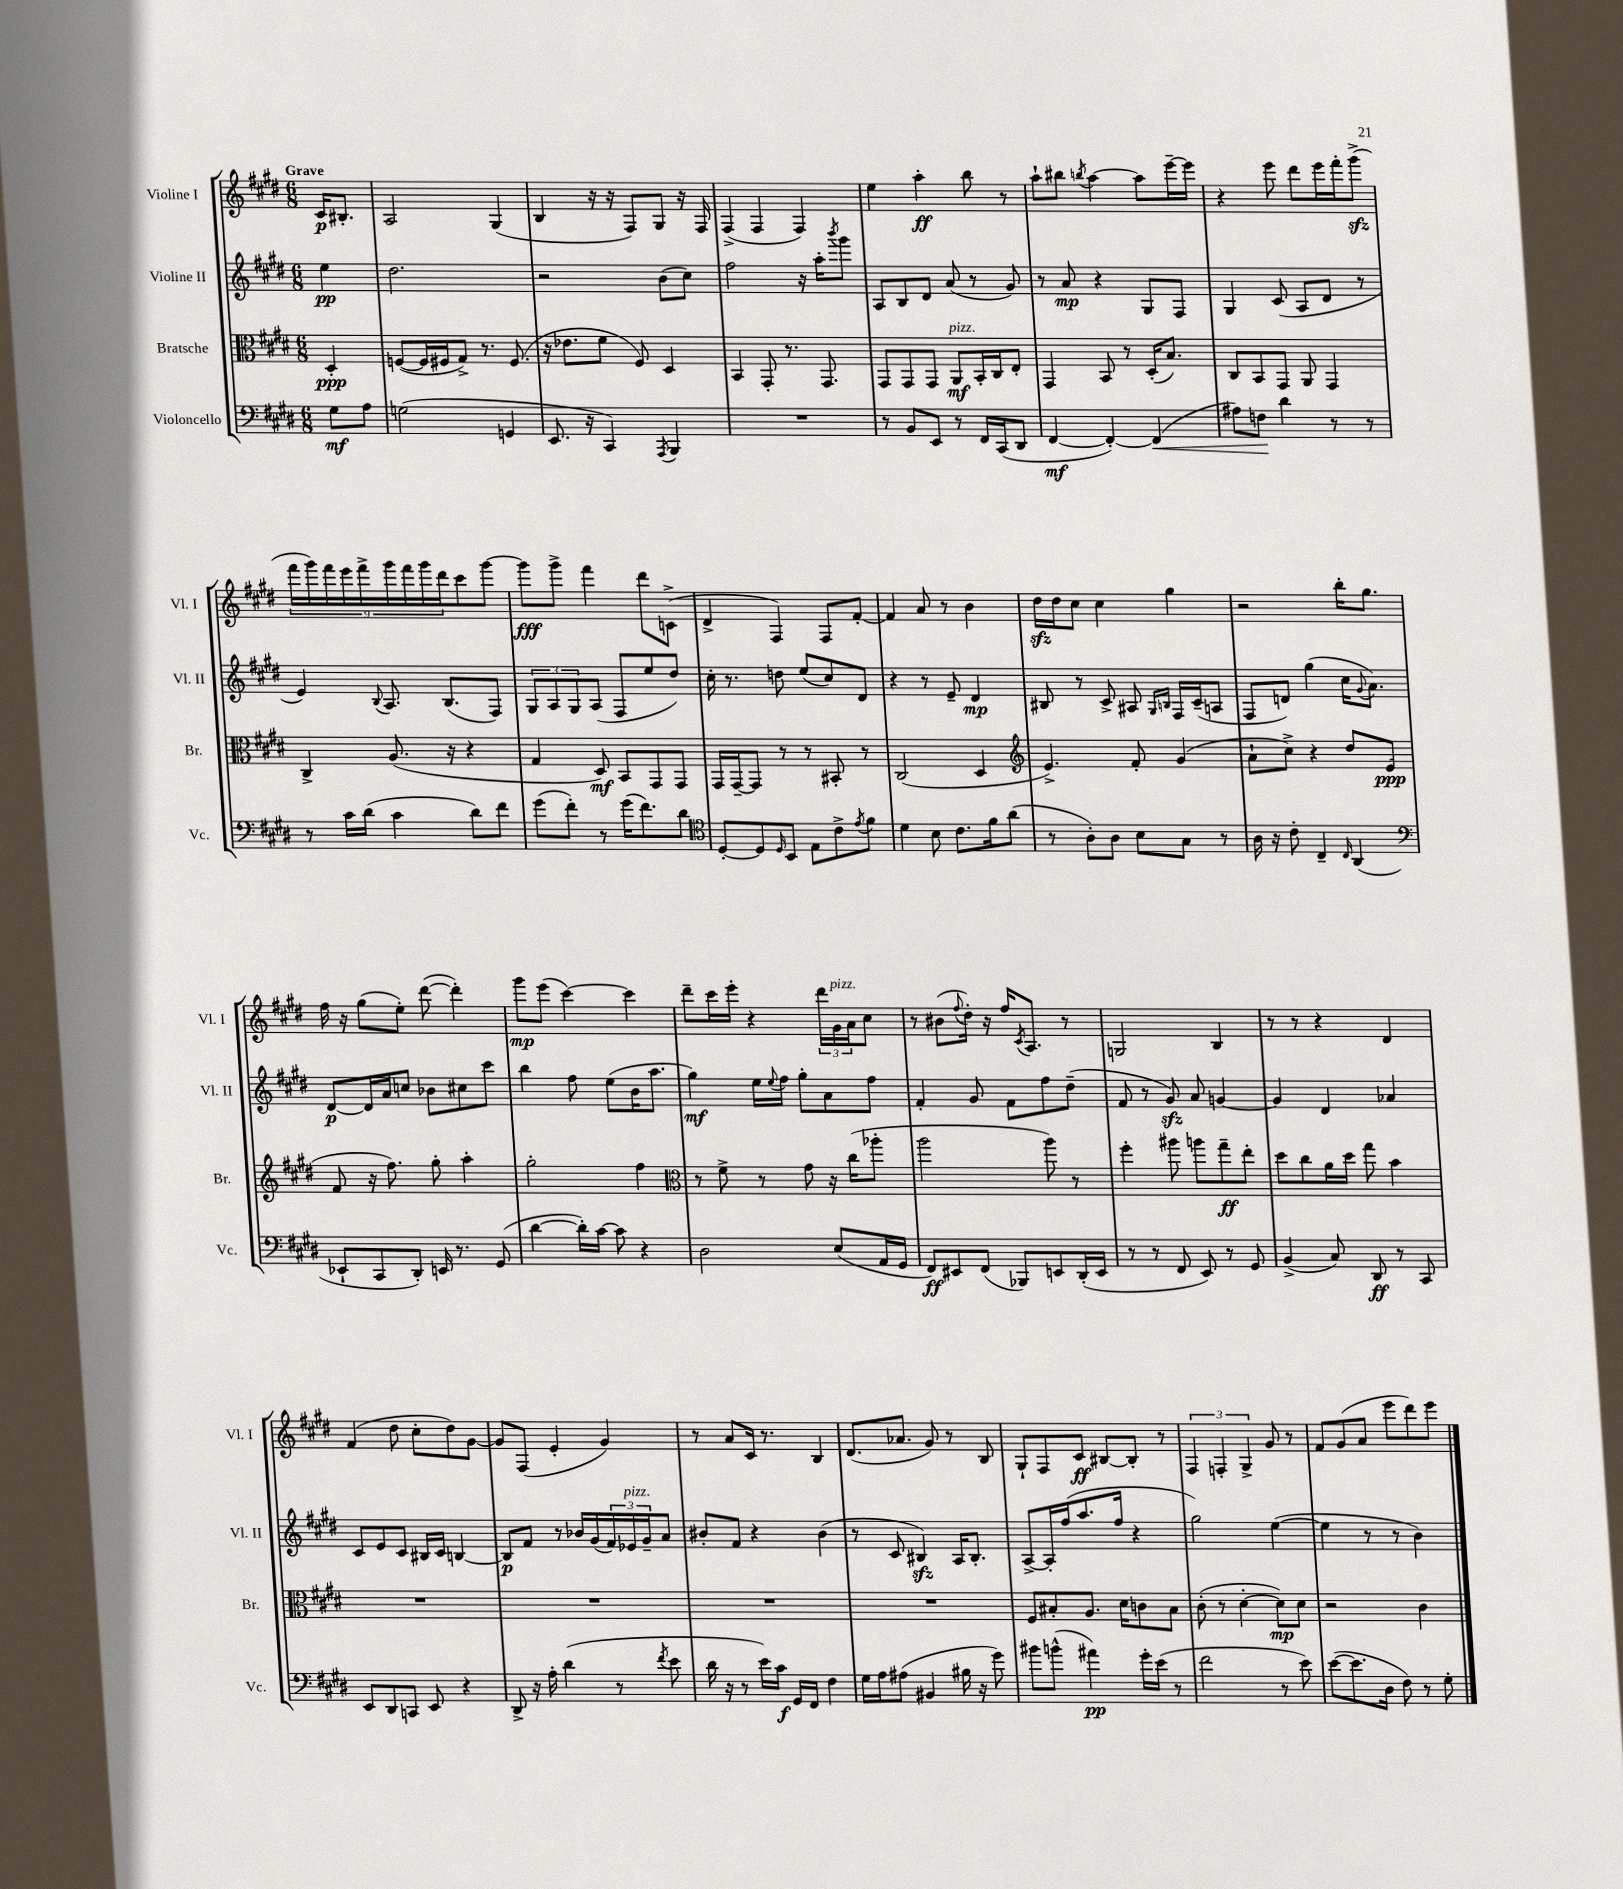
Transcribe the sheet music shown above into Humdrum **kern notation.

**kern	**dynam	**kern	**dynam	**kern	**dynam	**kern	**dynam
*part4	*part4	*part3	*part3	*part2	*part2	*part1	*part1
*staff4	*staff4	*staff3	*staff3	*staff2	*staff2	*staff1	*staff1
*I"Violoncello	*	*I"Bratsche	*	*I"Violine II	*	*I"Violine I	*
*I'Vc.	*	*I'Br.	*	*I'Vl. II	*	*I'Vl. I	*
*clefF4	*	*clefC3	*	*clefG2	*	*clefG2	*
*k[f#c#g#d#]	*	*k[f#c#g#d#]	*	*k[f#c#g#d#]	*	*k[f#c#g#d#]	*
*M6/8	*	*M6/8	*	*M6/8	*	*M6/8	*
=	=	=	=	=	=	=	=
!	!	!	!	!	!	!LO:TX:a:B:t=Grave	!
8G#\L	mf	4D#'/	ppp	4ee\	pp	16c#/KL	p
.	.	.	.	.	.	8.B#X'/J	.
8A\J	.	.	.	.	.	.	.
=1	=1	=1	=1	=1	=1	=1	=1
(2Gn\	.	([8Fn/L	.	2.dd#\	.	2A/	.
.	.	16F/L]	.	.	.	.	.
.	.	16F#X/J	.	.	.	.	.
.	.	8G#^/J)	.	.	.	.	.
.	.	8.r	.	.	.	.	.
4GGn/	.	.	.	.	.	(4G#/	.
.	.	(8.F#/	.	.	.	.	.
=2	=2	=2	=2	=2	=2	=2	=2
8.EE/	.	16r	.	2r	.	4B/	.
.	.	8.e-X\L	.	.	.	.	.
16r	.	.	.	.	.	.	.
4CC#/)	.	8f#\J	.	.	.	16r	.
.	.	.	.	.	.	16r	.
.	.	8F#/)	.	.	.	8F#/L)	.
8qAAA/	.	.	.	.	.	.	.
4BBB/	.	4D#/	.	(8b\L	.	8G#/J	.
.	.	.	.	8cc#\J)	.	16r	.
.	.	.	.	.	.	16F#/	.
=3	=3	=3	=3	=3	=3	=3	=3
2.r	.	4BB/	.	2ff#\	.	(4F#^/	.
.	.	8GG#'/	.	.	.	4F#/	.
.	.	8.r	.	.	.	.	.
.	.	.	.	16r	.	4F#/)	.
.	.	8.GG#/	.	16aa'\KL	.	.	.
.	.	.	.	8qbbb/	.	.	.
.	.	.	.	8ggg#\J	.	.	.
=4	=4	=4	=4	=4	=4	=4	=4
8r	.	8GG#/L	.	8A/L	.	4ee\	.
8BB/L	.	8GG#/	.	8B/	.	.	.
8EE/J	.	8GG#/J	.	8d#/J	.	4aa'\	ff
!	!	!LO:TX:a:i:t=pizz.	!	!	!	!	!
8r	.	8AA/L	mf	(8a/	.	.	.
16FF#/LL	.	16BB'/L	.	8r	.	8bb\	.
(16CC#/J	.	16C#/J	.	.	.	.	.
8DD#/J	.	8E'/J	.	8g#/)	.	8r	.
=5	=5	=5	=5	=5	=5	=5	=5
[4FF#/	mf	4GG#/	.	8r	.	8aa`\L	.
.	.	.	.	8a/	mp	8bb#X\J	.
.	.	.	.	.	.	8qbbn/	.
4FF#'/_)	.	8BB/	.	4r	.	[4aa\	.
.	.	8r	.	.	.	.	.
!	!LO:HP:b	!	!	!	!	!	!
(4FF#/]	<	(16D#'/KL	.	8G#/L	.	8aa\L]	.
.	.	8.B/J)	.	.	.	.	.
.	.	.	.	8F#/J	.	[16eee~\L	.
.	.	.	.	.	.	16eee\JJ]	.
=6	=6	=6	=6	=6	=6	=6	=6
8A#X\L)	.	8C#/L	.	4G#/	.	4r	.
8Fn\J	.	8BB/	.	.	.	.	.
4d#\	[	8GG#/J	.	(8c#/	.	8eee\	.
.	.	8AA/	.	8A/L	.	8ddd#\L	.
8r	.	4GG#/	.	8d#/J	.	16eee\L	.
.	.	.	.	.	.	16fff#'\J	.
8r	.	.	.	8r	.	(8ggg#zz^\J	.
!!LO:LB:g=z
=7	=7	=7	=7	=7	=7	=7	=7
8r	.	4C#^/	.	4e/)	.	18fff#\LL	.
.	.	.	.	.	.	18ggg#\)	.
.	.	.	.	.	.	18fff#\	.
16c#\LL	.	.	.	.	.	.	.
.	.	.	.	.	.	18eee\	.
(16d#\JJ	.	.	.	.	.	.	.
.	.	.	.	.	.	18fff#^\	.
.	.	.	.	8qqB/	.	.	.
4c#\	.	(8.A/	.	8.A/	.	.	.
.	.	.	.	.	.	18ggg#\	.
.	.	.	.	.	.	18fff#\	.
.	.	.	.	.	.	18ggg#\	.
.	.	16r	.	(8.B/L	.	.	.
.	.	.	.	.	.	18ddd#\J	.
8d#\L)	.	4r	.	.	.	8ccc#\	.
8f#\J	.	.	.	8F#/J)	.	[8ggg#\J	.
=8	=8	=8	=8	=8	=8	=8	=8
(8g#\L	.	4G#/	.	12G#/L	.	8ggg#\L]	fff
.	.	.	.	12A/	.	.	.
8f#'\J)	.	.	.	.	.	8ggg#^\J	.
.	.	.	.	12G#/	.	.	.
8r	.	8D#/)	mf	(8A/J	.	4fff#\	.
(16g#\KL	.	8BB/L	.	8F#/L	.	.	.
8.f#\)	.	.	.	.	.	.	.
.	.	8GG#/	.	8ee/	.	8ddd#\L	.
8d#\J	.	8GG#/J	.	8dd#/J)	.	(8cn^\J	.
=9	=9	=9	=9	=9	=9	=9	=9
*clefC4	*	*	*	*	*	*	*
[8D#'/L	.	16GG#/LL	.	16cc#'\	.	4d#^/	.
.	.	[16GG#~/J	.	8.r	.	.	.
8D#/]	.	8GG#/J]	.	.	.	.	.
16qqD#/	.	.	.	.	.	.	.
8BB/J	.	8r	.	8ddn\	.	4F#/)	.
8E\L	.	8r	.	(8ee/L	.	.	.
8c#^\	.	8BB#X'/	.	8cc#/)	.	8F#/L	.
8qe/	.	.	.	.	.	.	.
8f#\J	.	8r	.	8d#/J	.	[8f#'/J	.
=10	=10	=10	=10	=10	=10	=10	=10
4d#\	.	(2C#/	.	4r	.	4f#/]	.
8B\	.	.	.	8r	.	8a/	.
8.c#\L	.	.	.	8e~/	.	8r	.
.	.	4D#/	.	4d#/	mp	4b\	.
16f#\k	.	.	.	.	.	.	.
(8a\J	.	.	.	.	.	.	.
=11	=11	=11	=11	=11	=11	=11	=11
*	*	*clefG2	*	*	*	*	*
8r	.	4.e^/)	.	8B#X/	.	16dd#zz\LL	.
.	.	.	.	.	.	16dd#\J	.
8A'\L)	.	.	.	8r	.	8cc#\J	.
8A\J	.	.	.	8c#^/	.	4cc#\	.
8B\L	.	8f#'/	.	8A#X/	.	.	.
.	.	.	.	16qqG#/LL	.	.	.
.	.	.	.	16qqBn/JJ	.	.	.
8G#\J	.	(4g#/	.	16F#/LL	.	4gg#\	.
.	.	.	.	(16c#~/J	.	.	.
8r	.	.	.	8An/J	.	.	.
=12	=12	=12	=12	=12	=12	=12	=12
16A\	.	8a`\L	.	8F#/L	.	2r	.
16r	.	.	.	.	.	.	.
8c#'\	.	8cc#^\J)	.	8dn/J)	.	.	.
4C#~/	.	4r	.	(4gg#\	.	.	.
16qqC#/	.	.	.	.	.	.	.
(4AA/	.	8dd#/L	.	16cc#\KL	.	16bb'\KL	.
.	.	.	.	8qqg#/	.	.	.
.	.	.	.	8.a\J)	.	8.gg#\J	.
.	.	(8e/J	ppp	.	.	.	.
!!LO:LB:g=z
=13	=13	=13	=13	=13	=13	=13	=13
*clefF4	*	*	*	*	*	*	*
8EE-X`/L	.	8f#/	.	[8d#/L	p	16ff#\	.
.	.	.	.	.	.	16r	.
8CC#/	.	16r	.	16d#/L]	.	(8gg#\L	.
.	.	8.ff#\)	.	16a/J	.	.	.
8DD#'/J)	.	.	.	8ccn/J	.	8ee'\J)	.
16EEn/	.	8gg#'\	.	8b-X\L	.	([8ddd#\	.
8.r	.	.	.	.	.	.	.
.	.	4aa'\	.	8cc#X\	.	4ddd#'\])	.
(8GG#/	.	.	.	8ccc#\J	.	.	.
=14	=14	=14	=14	=14	=14	=14	=14
[4d#\	.	2gg#'\	.	4bb\	.	8ggg#\L	mp
.	.	.	.	.	.	(8eee\J	.
16d#'\LL])	.	.	.	8ff#\	.	[4ccc#\)	.
[16c#\JJ	.	.	.	.	.	.	.
8c#\]	.	.	.	(8ee\L	.	.	.
4r	.	4ff#\	.	16b\K	.	4ccc#\]	.
.	.	.	.	8.aa\J	.	.	.
=15	=15	=15	=15	=15	=15	=15	=15
*	*	*clefC3	*	*	*	*	*
2D#\	.	8r	.	4gg#\)	mf	8ddd#~\L	.
.	.	8f#^\	.	.	.	16ccc#\L	.
.	.	.	.	.	.	16eee'\JJ	.
.	.	8r	.	16ee\LL	.	4r	.
.	.	.	.	8qqee/	.	.	.
.	.	.	.	16ff#\JJ	.	.	.
.	.	8g#\	.	8gg#'\L	.	.	.
(8E/L	.	16r	.	8a\	.	24ddd#\LL	.
!	!	!	!	!	!	!LO:TX:a:i:t=pizz.	!
.	.	.	.	.	.	24g#\	.
.	.	(16cc#\KL	.	.	.	.	.
.	.	.	.	.	.	24a\J	.
16AA/L	.	8aa-X'\J	.	8ff#\J	.	8cc#\J	.
16GG#/JJ	.	.	.	.	.	.	.
=16	=16	=16	=16	=16	=16	=16	=16
8FF#/L)	ff	2aa\	.	4f#'/	.	8r	.
8EE#X/	.	.	.	.	.	(8b#X\L	.
.	.	.	.	.	.	8qqff#/	.
(8FF#/J	.	.	.	8g#/	.	16dd#'\Jk)	.
.	.	.	.	.	.	16r	.
8BBB-X/L)	.	.	.	8f#\L	.	16ff#/KL	.
.	.	.	.	.	.	8qc#/	.
.	.	.	.	.	.	8.A/J	.
8EEn/	.	8aa\)	.	8ff#\	.	.	.
(16DD#'/L	.	8r	.	(8dd#~\J	.	8r	.
16EE/JJ	.	.	.	.	.	.	.
=17	=17	=17	=17	=17	=17	=17	=17
8r	.	4ff#'\	.	8f#/	.	2Gn/	.
8r	.	.	.	8r	.	.	.
8FF#/	.	8aa#X\	.	8g#zz/)	.	.	.
8EE/)	.	8aan\L	.	8a/	.	.	.
8r	.	8gg#~\	ff	[4gn/	.	4B/	.
8GG#/	.	8ee'\J	.	.	.	.	.
=18	=18	=18	=18	=18	=18	=18	=18
(4BB^/	.	8dd#\L	.	4g/]	.	8r	.
.	.	8cc#\	.	.	.	8r	.
8C#/)	.	16a\L	.	4d#/	.	4r	.
.	.	16dd#\JJ	.	.	.	.	.
8DD#/	ff	8gg#\	.	.	.	.	.
8r	.	4b\	.	4a-X/	.	4d#/	.
8CC#/	.	.	.	.	.	.	.
!!LO:LB:g=z
=19	=19	=19	=19	=19	=19	=19	=19
8EE/L	.	2.r	.	8c#/L	.	(4f#/	.
8DD#/	.	.	.	8e/	.	.	.
8CCn/J	.	.	.	8c#/J	.	8dd#\	.
8EE/	.	.	.	16B#X/LL	.	8cc#'\L	.
.	.	.	.	16c#/JJ	.	.	.
4r	.	.	.	[4Bn/	.	8dd#\)	.
.	.	.	.	.	.	[8g#\J	.
=20	=20	=20	=20	=20	=20	=20	=20
8DD#^/	.	2.r	.	8B/L]	p	8g#/L]	.
16r	.	.	.	8f#/J	.	(8F#/J	.
16A'\	.	.	.	.	.	.	.
(4d#\	.	.	.	8r	.	4e'/	.
.	.	.	.	16b-X/LL	.	.	.
.	.	.	.	(16g#/	.	.	.
8r	.	.	.	24f#/)	.	4g#/)	.
!	!	!	!	!LO:TX:a:i:t=pizz.	!	!	!
.	.	.	.	24e-X/	.	.	.
.	.	.	.	24g#~/J	.	.	.
8qf#/	.	.	.	.	.	.	.
8e\	.	.	.	8a/J	.	.	.
=21	=21	=21	=21	=21	=21	=21	=21
16d#\	.	2.r	.	8b#X'/L	.	8r	.
16r	.	.	.	.	.	.	.
8r	.	.	.	8f#/J	.	8a/L	.
16e\LL)	.	.	.	4r	.	16c#/Jk	.
16c#\JJ	f	.	.	.	.	8.r	.
16GG#/LL	.	.	.	.	.	.	.
16FF#/JJ	.	.	.	.	.	.	.
4F#\	.	.	.	(4b#\	.	4B/	.
=22	=22	=22	=22	=22	=22	=22	=22
16G#\LL	.	2.r	.	8r	.	(8.d#/L	.
16A\J	.	.	.	.	.	.	.
(8A#X\J	.	.	.	8c#/	.	.	.
.	.	.	.	.	.	8.a-X/J	.
4BB#X/	.	.	.	4B#Xzz/)	.	.	.
.	.	.	.	.	.	8g#/)	.
16B#X\	.	.	.	16A/KL	.	8r	.
16r	.	.	.	8.B#'/J	.	.	.
8g#\)	.	.	.	.	.	8B/	.
=23	=23	=23	=23	=23	=23	=23	=23
8b#X\L	.	8F#/L	.	[8A^/L	.	8G#`/L	.
(8bn^^\J	.	8B#X'/	.	16A'/L]	.	8F#/	.
.	.	.	.	(16ff#/J	.	.	.
4a#X\)	pp	8.A/J	.	8.aa/	.	8c#/J	ff
.	.	.	.	.	.	[8B#X/L	.
.	.	16d#\KL	.	16ff#/Jk	.	.	.
16g#'\LL	.	8cn\	.	4r	.	8B#'/J]	.
(16e\JJ	.	.	.	.	.	.	.
8r	.	8B#\J	.	.	.	8r	.
=24	=24	=24	=24	=24	=24	=24	=24
2f#\	.	(8c#'\	.	2gg#\)	.	6F#/	.
.	.	8r	.	.	.	.	.
.	.	.	.	.	.	6Fn'/	.
.	.	[4d#'\	.	.	.	.	.
.	.	.	.	.	.	6G#^/	.
8r	.	8d#\L])	mp	([4ee\	.	8g#/	.
8e\)	.	8d#\J	.	.	.	8r	.
=25	=25	=25	=25	=25	=25	=25	=25
([8e\L	.	2r	.	4ee\]	.	8f#/L	.
8.e\]	.	.	.	.	.	(8g#/	.
.	.	.	.	8r	.	8a/J	.
16D#\Jk	.	.	.	.	.	.	.
8F#\)	.	.	.	8r	.	8eee\L	.
8r	.	4c#\	.	4b\)	.	8ddd#\)	.
8G#'\	.	.	.	.	.	8eee\J	.
==	==	==	==	==	==	==	==
*-	*-	*-	*-	*-	*-	*-	*-
